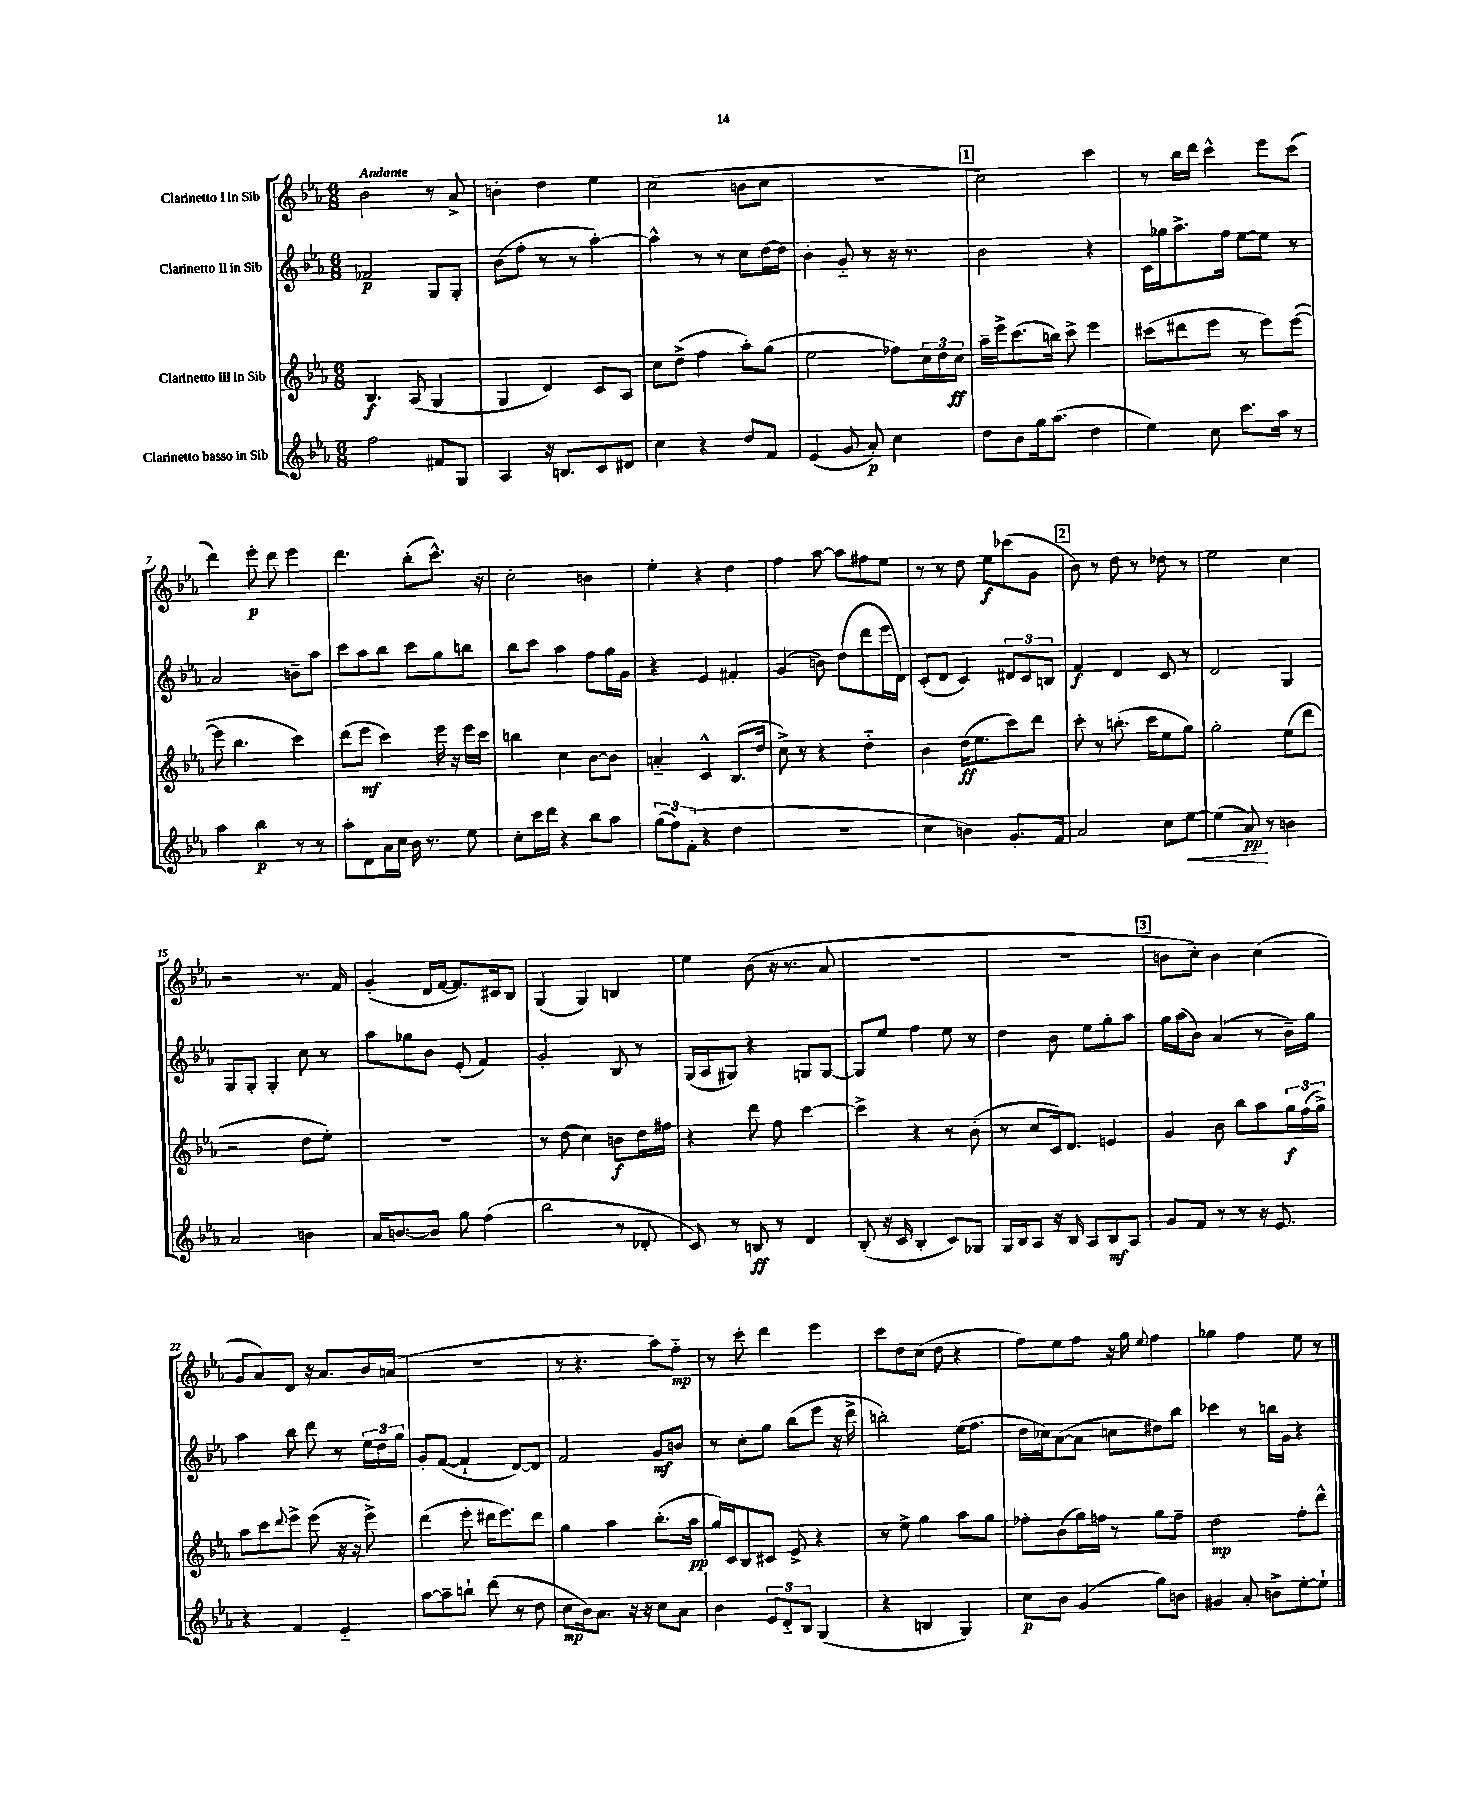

**kern	**kern	**kern	**kern
*staff4	*staff3	*staff2	*staff1
*clefG2	*clefG2	*clefG2	*clefG2
*k[b-e-a-]	*k[b-e-a-]	*k[b-e-a-]	*k[b-e-a-]
*M6/8	*M6/8	*M6/8	*M6/8
2ff\	4.B-/	2f-/	2b-\
.	(8A-/	.	.
8f#/L	4G/	8G/L	8r
8G/J	.	8G'/J	8a-^/
=	=	=	=
4A-/	4G/	(8b-\L	4b'\
.	.	8ff'\J	.
16r	4d/)	8r	4dd\
8.B/L	.	.	.
.	.	8r	.
8c/	8c/L	[4aa-'\)	4ee-\
8d#/J	8A-/J	.	.
=	=	=	=
4cc\	8cc\L	4aa-^^\]	(2cc\
.	(8dd^\J	.	.
4r	4ff\	8r	.
.	.	8r	.
8dd/L	8aa-'\L)	8cc\L	8b\L
8f/J	(8gg\J	[16dd\L	8cc\J
.	.	16dd\]JJ	.
=	=	=	=
(4e-/	2ee-\	4b-'\	2.r
8g/	.	8g'~/	.
8a-'/)	.	8r	.
4cc\	8ff-\L)	16r	.
.	.	8.r	.
.	24cc\L	.	.
.	24dd\	.	.
.	24cc\JJ	.	.
=	=	=	=
8dd\L	16aa-~\LL	2b-\	2cc\)
.	16eee-^\J	.	.
8b-\	(8.ccc\	.	.
16gg\k	.	.	.
(8.aa-\J	16bb\Jk)	.	.
.	8ccc^\	.	.
4dd\	4eee-\	4r	4ccc\
=	=	=	=
4ee-\)	(8ccc#\L	16c\LL	8r
.	.	16gg-\J	.
.	8ddd#\	8.aa-^\	16bb-\LL
.	.	.	16ddd\JJ
8cc\	8eee-\J	.	4ccc^^\
.	.	16ff\Jk	.
8.ccc\L	8r	[8ee-\L	.
.	8eee-\L)	8ee-\]J	8eee-\L
16aa-\Jk	.	.	.
8r	([8eee-\J	8r	(8ccc\J
=	=	=	=
4aa-\	8eee-\]	2a-/	4ddd\)
.	4.bb-\	.	.
4bb-\	.	.	8eee-'\
.	.	.	8ddd\
8r	4ccc\)	8b~\L	4eee-\
8r	.	8aa-\J	.
=	=	=	=
8aa-'\L	(8ddd\L	8ccc\L	4.ddd\
8d\	8eee-\J	8aa-\	.
16a-\L	4ccc\)	8bb-\J	.
16cc\JJ	.	.	.
16b-\	.	8ccc\L	(8bb-'\L
8.r	.	.	.
.	16eee-\	8gg\	8.ccc^^\J)
.	16r	.	.
8ee-\	16eee-\LL	8bb\J	.
.	16ccc\JJ	.	16r
=	=	=	=
8cc'\L	4bb\	8bb-\L	2cc'\
16ccc\L	.	8ccc\J	.
16ddd\JJ	.	.	.
4r	4cc\	4aa-\	.
8bb-\L	[8b-\L	8ff\L	4b\
8aa-\J	8b-\]J	16gg\L	.
.	.	16g\JJ	.
=	=	=	=
(12gg\L	4a'~/	4r	4ee-'\
12ff\)	.	.	.
(12f'\J	.	.	.
4r	4c^^/	4e-/	4r
4dd\	(8.B-/L	4f#'/	4dd\
.	16dd/Jk	.	.
=	=	=	=
2.r	8cc^\)	(4g/	4ff\
.	8r	.	.
.	4r	8b\)	[8aa-\
.	.	(8dd\L	8aa-\]L
.	4dd'~\	8ddd\	8ff#\
.	.	16eee-\L	8ee-\J
.	.	16d\JJ)	.
=	=	=	=
4cc\	4b-\	(8c'/L	8r
.	.	8d/J	8r
4b\)	(16dd\LK	4c/)	8dd\
.	8.ee-\	.	.
.	.	.	8ee-\L
8.g'/L	8ccc\)	12d#/L	(8ccc-\
.	.	12c/	.
.	8ddd\J	.	8g\J
.	.	12B/J	.
16f/Jk	.	.	.
=	=	=	=
2a-/	8ccc'\	4f/	8b-\)
.	8r	.	8r
.	(8.bb'\	4d/	8dd\
.	.	.	8r
.	16ccc\LK	.	.
8cc\L	8ee-\	8c/	8dd-\
[8ee-\J	8gg\J)	8r	8r
=	=	=	=
(4ee-\]	2gg'\	2d/	2ee-\
8a-/)	.	.	.
8r	.	.	.
4b\	(8ee-\L	4G/	4cc\
.	8ddd\J	.	.
=	=	=	=
2a-/	2r	8G/L	2r
.	.	8G'/J	.
.	.	4G'/	.
4b\	8dd\L	8cc\	8.r
.	8ee-'\J)	8r	.
.	.	.	16f/
=	=	=	=
16a-/LK	2.r	8aa-\L	(4g'/
[8.b/	.	.	.
.	.	8gg-\	.
8b/]J	.	8b-\J	16d/LL
.	.	.	[16f/JJ
8gg\	.	(8e-'/	8.f/]L)
(4ff\	.	4f/)	.
.	.	.	16c#/k
.	.	.	8B-/J
=	=	=	=
2bb-\	8r	2g'/	(4G/
.	(8dd\	.	.
.	4cc\)	.	4G/)
8r	8b\L	8B-/	4B/
8d-'/	16dd\L	8r	.
.	16ff#\JJ	.	.
=	=	=	=
8c/)	4r	(16G/LL	4ee-\
.	.	16A-/J	.
8r	.	8G#/J)	.
8B/	8ddd\	4r	(8b-\
8r	8ff\	.	16r
.	.	.	8.r
4d/	[4ccc\	8G/L	.
.	.	[8G/J	8a-/
=	=	=	=
(8B-'/	4ccc^\]	8G/]L	2.r
16r	.	8ee-/J	.
16c/	.	.	.
4B-'/	4r	4ff\	.
8c/L)	8r	8ee-\	.
8G-/J	(8b-'\	8r	.
=	=	=	=
16G/LL	8r	4dd\	2.r
16B-/J	.	.	.
8A-/J	8cc/L	.	.
16r	16c/k)	8b-\	.
16B-/	8.d/J	.	.
8A-/L	.	8ee-\L	.
8B-/	4e/	8gg'\	.
8A-/J	.	8aa-\J	.
=	=	=	=
8g/L	4g/	16gg\LL	8b\L
.	.	(16aa-\J	.
8f/J	.	8b-\J)	8cc'\J)
8r	8b-\	(4a-/	4b\
8r	8bb-\L	.	.
16r	8aa-\	8r	(4cc\
8.e-/	.	.	.
.	24gg\L	16b-~\LL)	.
.	(24ff\	.	.
.	.	16gg\JJ	.
.	24gg^\JJ)	.	.
=	=	=	=
4r	8aa-\L	4aa-\	8g/L
.	8ccc\	.	8a-/)
.	8qqddd/	.	.
4f/	8eee-^\J	8bb-\	8d/J
.	(8eee-\	8ddd\	16r
.	.	.	8.a-/L
4e-'~/	16r	8r	.
.	16r	.	.
.	8eee-^\)	24ee-\LL	16b-/L
.	.	24dd\	.
.	.	.	(16a/JJ
.	.	24gg\JJ	.
=	=	=	=
[8aa-\L	(4ddd\	8g'/L	2.r
8aa-~\]	.	([8f/J	.
8bb`\J	8eee-'\	4f`/]	.
(8ddd\	16ddd#\LK	.	.
.	8.eee-\)	.	.
8r	.	[8d/L)	.
8dd\	8ddd#\J	8d/]J	.
=	=	=	=
8cc\L	4gg\	2f/	8r
16b-\k)	.	.	4.r
8.a-\J	.	.	.
.	4aa-\	.	.
16r	.	.	.
16r	.	.	.
8cc\L	(8.bb-'\L	8g/L	8aa-\L)
8a-\J	.	8b/J	8ff'~\J
.	16aa-\Jk	.	.
=	=	=	=
4b-\	16gg/LL)	8r	8r
.	16c/J	.	.
.	8B-/	8cc'\L	8ccc'\
12e-/L	8c#/J	8gg\J	4ddd\
12d'~/	.	.	.
.	8e-^/	(8bb-\L	.
12B-/J	.	.	.
(4G/	4r	8eee-\J	4eee-\
.	.	16r	.
.	.	16ddd^\	.
=	=	=	=
4r	8r	2bb'\)	8ccc\L
.	8ee-^\	.	8dd\
4B/	4gg\	.	(8cc\J
.	.	.	8dd\
4G/)	8aa-\L	(16ee-\LK	4r
.	.	8.ff\J	.
.	8gg\J	.	.
=	=	=	=
8cc\L	8ff-'\L	16dd\LL	8ff\L)
.	.	16cc-\J)	.
8b-\J	(8b-\	([8a-\	8ee-\
(4g/	16gg\L)	8a-\]J	8ff\J
.	16ff\JJ	.	.
.	8r	8cc\L	16r
.	.	.	16gg\
.	.	.	8qqee-/
8gg\L)	8gg\L	8dd#\)	4ff\
8b\J	8ff~\J	8bb-\J	.
=	=	=	=
4g#/	2dd\	4ccc-\	4gg-\
8a-'/	.	8r	4ff\
8b^\L	.	16bb\LL	.
.	.	16g\JJ	.
[8ee-'\	8ff'\L	4r	8ee-\
8ee-`\]J	8ddd^^\J	.	8r
==	==	==	==
*-	*-	*-	*-
